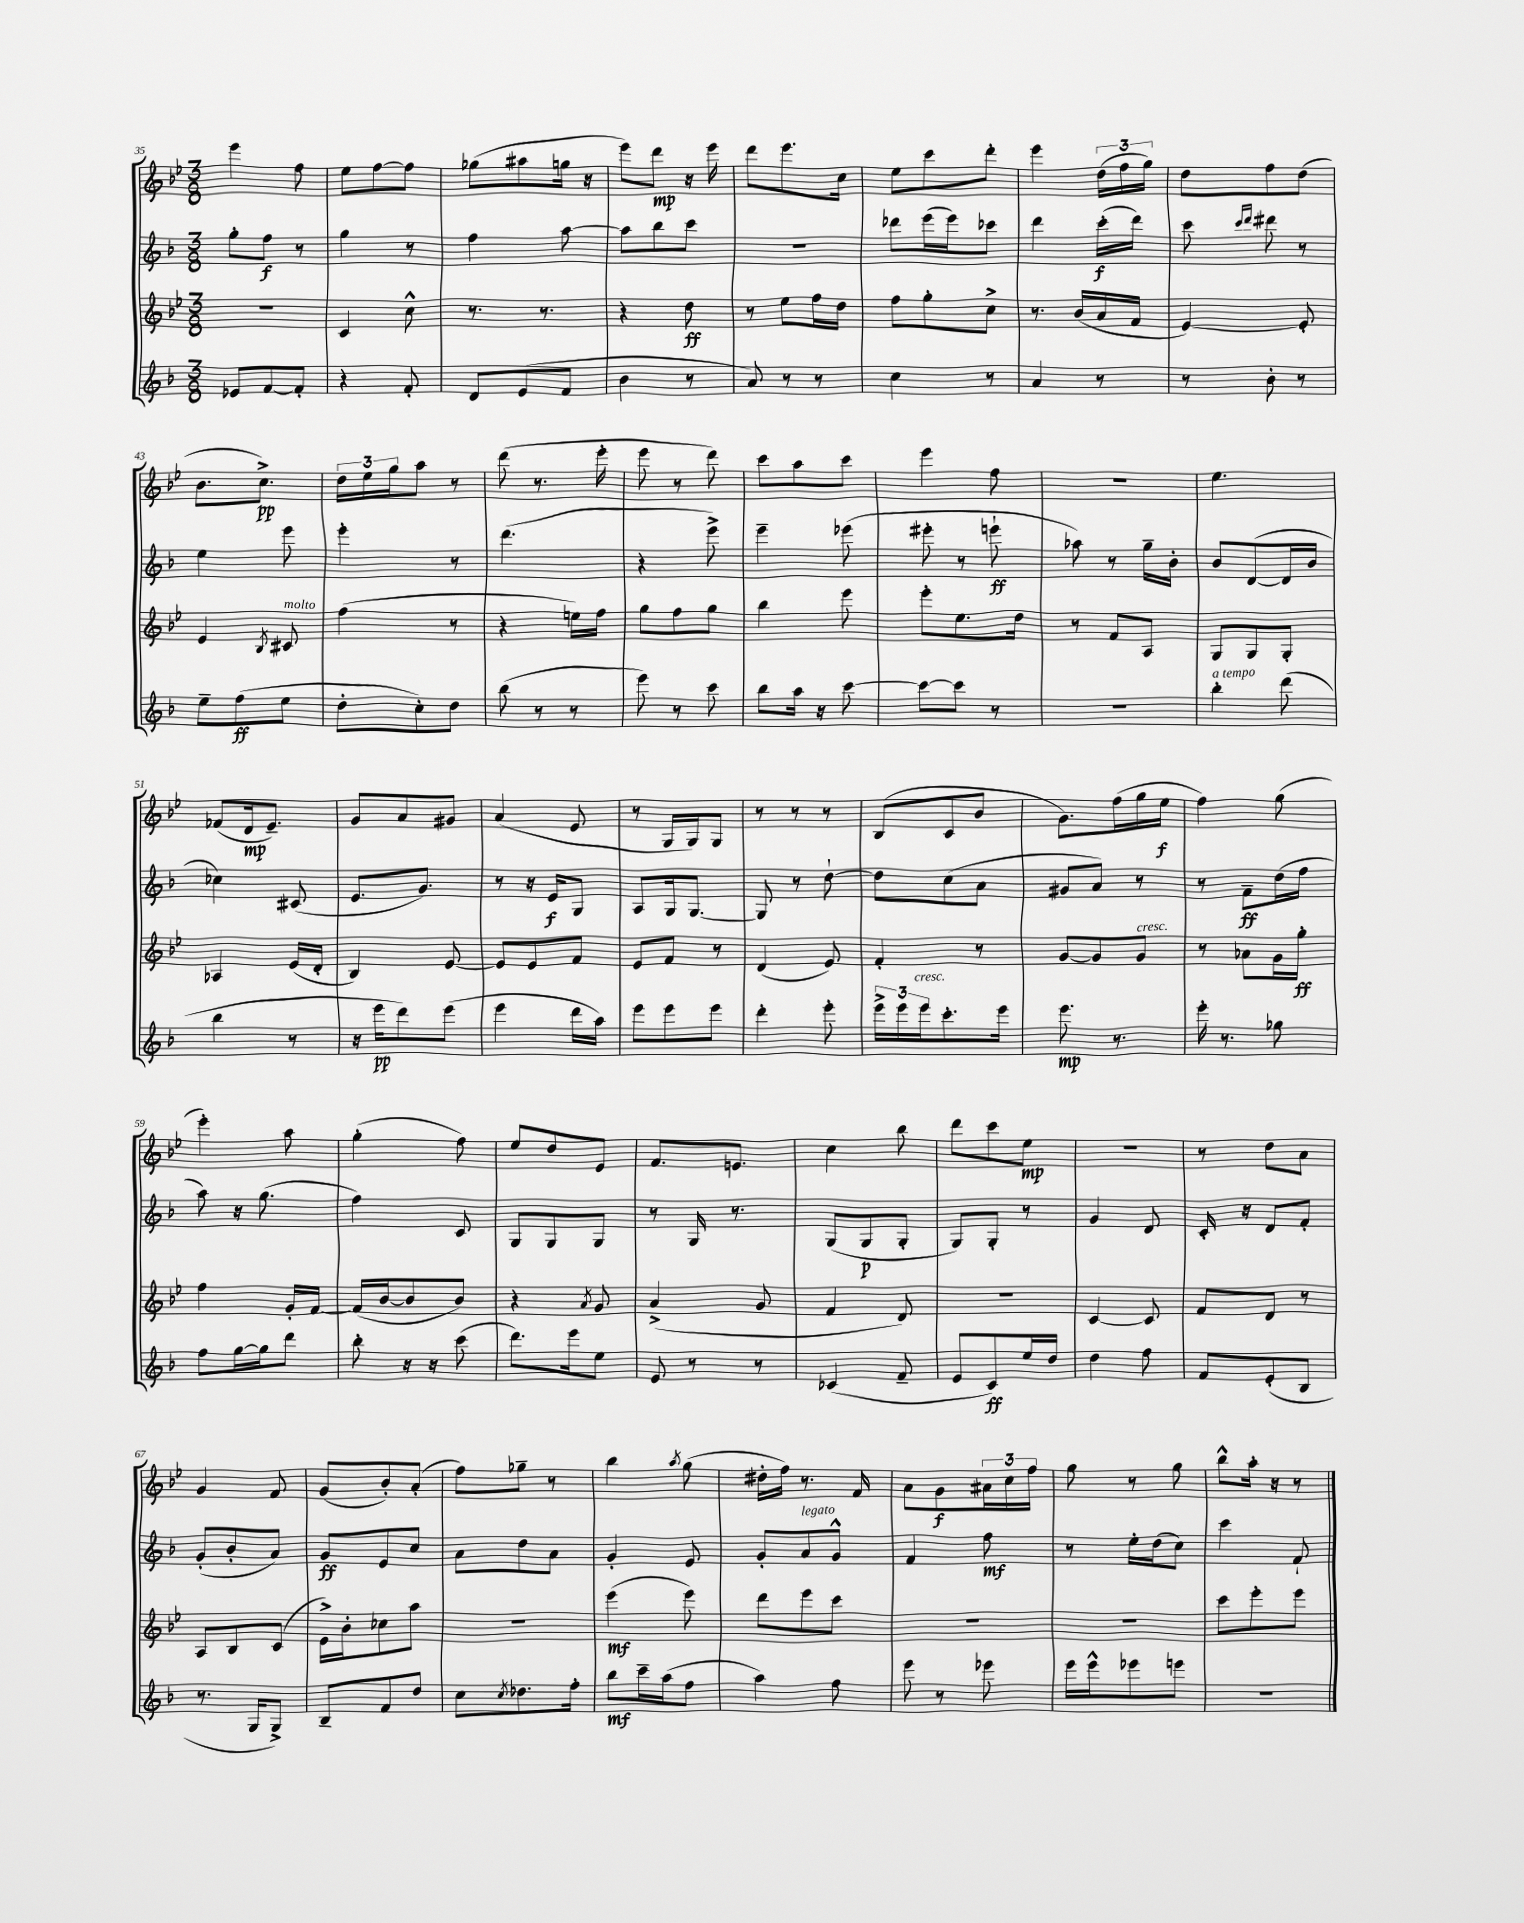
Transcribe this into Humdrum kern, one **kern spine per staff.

**kern	**kern	**kern	**kern
*staff4	*staff3	*staff2	*staff1
*clefG2	*clefG2	*clefG2	*clefG2
*k[b-]	*k[b-e-]	*k[b-]	*k[b-e-]
*M3/8	*M3/8	*M3/8	*M3/8
8e-	4.r	8gg'	4eee-
[8f	.	8ff	.
8f']	.	8r	8ff
=	=	=	=
4r	4c	4gg	8ee-
.	.	.	[8ff
8f'	8cc^^	8r	8ff]
=	=	=	=
8d	8.r	4ff	(8gg-
(8e	.	.	8aa#
.	8.r	.	.
8f	.	[8aa	16gg
.	.	.	16r
=	=	=	=
4b-	4r	8aa]	8eee-)
.	.	8bb-	8ddd
8r	8dd	8ccc	16r
.	.	.	16eee-
=	=	=	=
8a)	8r	4.r	8ddd
8r	8ee-	.	8.eee-
8r	16ff	.	.
.	16dd	.	16cc
=	=	=	=
4cc	8ff	8ddd-	8ee-
.	8gg'	(16eee	8ccc
.	.	16eee)	.
8r	8cc^	8ccc-	8ddd'
=	=	=	=
4a	8.r	4ddd	4eee-
.	(16b-	.	.
8r	16a	(16ccc'	(24dd
.	.	.	24ff
.	16f	16ddd)	.
.	.	.	24gg)
=	=	=	=
8r	[4e-)	8ccc	8dd
.	.	16qqccc	.
.	.	16qqddd	.
8b-'	.	8ddd#	8ff
8r	8e-']	8r	(8dd
=	=	=	=
8ee~	4e-	4ee	8.b-
(8ff	.	.	.
.	.	.	8.cc^)
.	8qB-	.	.
8ee	8c#	8eee	.
=	=	=	=
8dd'	(4ff	4eee'	24dd
.	.	.	24ee-
.	.	.	24gg
8cc')	.	.	8aa
8dd	8r	8r	8r
=	=	=	=
(8bb-	4r	(4.ddd	(8ddd
8r	.	.	8.r
8r	16ee)	.	.
.	16ff	.	16eee-'
=	=	=	=
8eee)	8gg	4r	8eee-
8r	8ff	.	8r
8ccc	8gg	8eee^)	8ddd)
=	=	=	=
8bb-	4bb-	4eee~	8ccc
16aa	.	.	8aa
16r	.	.	.
[8ccc	8eee-	(8eee-	8ccc
=	=	=	=
8ccc_	8eee-'	8eee#'	4eee-
8ccc]	8.ee-	8r	.
8r	.	8eee`	8ff
.	16dd	.	.
=	=	=	=
4.r	8r	8aa-)	4.r
.	8f	8r	.
.	8A	16gg~	.
.	.	16b-'	.
=	=	=	=
4bb-'	8G	8b-	4.ee-
.	8G	([8d	.
(8ddd	8G'	16d]	.
.	.	16b-	.
=	=	=	=
4bb-	4A-	4cc-)	(8f-
.	.	.	16d
.	.	.	8.e-~)
8r	(16e-	(8c#	.
.	16d'	.	.
=	=	=	=
16r	4B-)	8.e	8g
16eee	.	.	.
8ddd)	.	.	8a
.	.	8.g)	.
(8eee	[8e-	.	8g#
=	=	=	=
4eee	8e-]	8r	(4a
.	8e-	16r	.
.	.	16e	.
16ddd	8f	8G	8e-
16aa)	.	.	.
=	=	=	=
8eee	8e-	8A	8r
8eee	8f	16G	16G
.	.	[8.G	16G)
8eee	8r	.	8G
=	=	=	=
4ddd'	(4d	8G]	8r
.	.	8r	8r
8eee'	8e-)	[8dd`	8r
=	=	=	=
24eee^	4f'	8dd]	(8B-
24eee	.	.	.
24eee	.	.	.
8.ccc'	.	(8cc	8c
.	8r	8a	8b-
16eee	.	.	.
=	=	=	=
8.eee	[8g	8g#	8.g)
.	8g]	8a)	.
8.r	.	.	(16ff
.	8g	8r	16gg
.	.	.	16ee-
=	=	=	=
16eee'	8r	8r	4ff)
8.r	.	.	.
.	8a-	8f~	.
8gg-	16g	(16dd	(8gg
.	16gg'	16ff	.
=	=	=	=
8ff	4ff	8aa)	4eee-')
[16gg	.	16r	.
16gg]	.	(8.gg	.
8ddd	16g'	.	8aa
.	[16f	.	.
=	=	=	=
8bb-'	(16f]	4ff)	(4gg'
.	[16b-	.	.
16r	8b-]	.	.
16r	.	.	.
(8ccc	8b-)	8c	8ff)
=	=	=	=
8.ddd)	4r	8G	8ee-
.	.	8G	8dd
16eee	.	.	.
.	8qa	.	.
8ee	8g	8G	8e-
=	=	=	=
8e	(4a^	8r	8.f
8r	.	16G	.
.	.	8.r	8.e
8r	8g	.	.
=	=	=	=
(4c-	4f	(8G	4cc
.	.	8G	.
8f~	8d)	8G'	8bb-
=	=	=	=
8e	4.r	8G)	8ddd
8c)	.	8G'	8ccc
16ee	.	8r	8ee-
16dd	.	.	.
=	=	=	=
4dd	[4c	4g	4.r
8ff	8c]	8d	.
=	=	=	=
8f	8f	16c'	8r
.	.	16r	.
(8e'	8d	8d	8dd
8B-	8r	8f'	8a
=	=	=	=
8.r	8A	(8g'	4g
.	8B-	8b-'	.
16G	.	.	.
8G^)	(8c	8a)	8f
=	=	=	=
8B-~	16e-^)	8g	(8g
.	16b-'	.	.
8f	8cc-	8e	8b-')
8dd	8aa	8cc	(8a'
=	=	=	=
8cc	4.r	8a	8ff)
8qcc	.	.	.
8.dd-	.	8dd	8gg-~
.	.	8a	8r
16ff'	.	.	.
=	=	=	=
8bb-	(4eee-	4g'	4bb-
16ccc~	.	.	.
(16aa	.	.	.
.	.	.	8qaa
8ff	8eee-)	8e	(8gg
=	=	=	=
4aa)	8ddd	8g'	16dd#'
.	.	.	16ff)
.	8eee-	8a	8.r
8ff	8ccc	8g^^	.
.	.	.	16f
=	=	=	=
8eee	4.r	4f	8a
8r	.	.	8g
8eee-	.	8ff	24a#
.	.	.	24cc
.	.	.	24ff
=	=	=	=
16eee	4.r	8r	8gg
16eee^^	.	.	.
8eee-	.	16ee'	8r
.	.	(16dd	.
8eee	.	8cc)	8gg
=	=	=	=
4.r	8ccc	4ccc	8bb-^^
.	8eee-'	.	16aa'
.	.	.	16r
.	8eee-	8f`	8r
==	==	==	==
*-	*-	*-	*-
